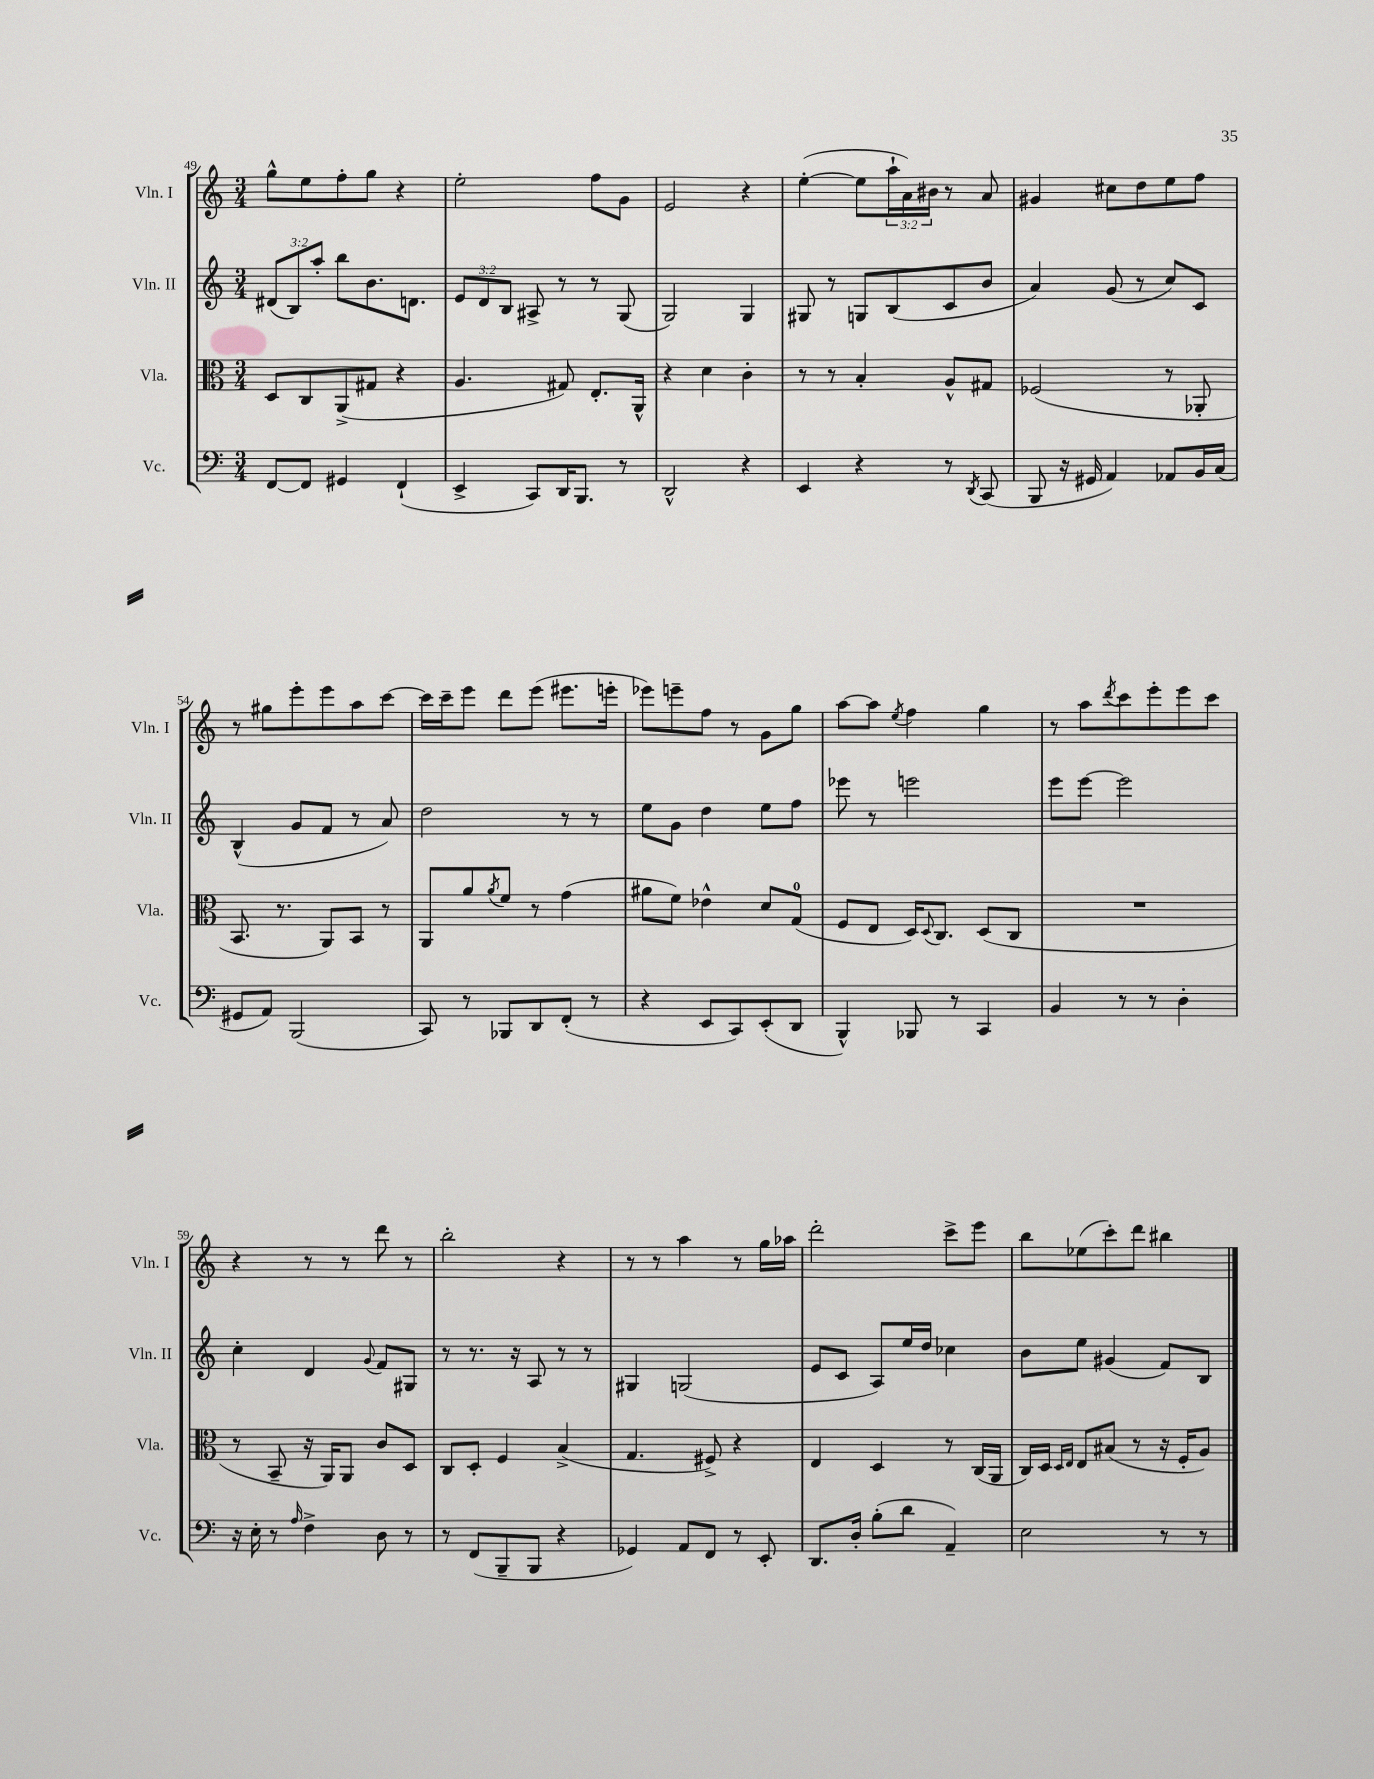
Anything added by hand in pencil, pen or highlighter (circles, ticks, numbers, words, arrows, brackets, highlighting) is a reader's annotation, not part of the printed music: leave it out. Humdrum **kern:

**kern	**kern	**kern	**kern
*staff4	*staff3	*staff2	*staff1
*clefF4	*clefC3	*clefG2	*clefG2
*k[]	*k[]	*k[]	*k[]
*M3/4	*M3/4	*M3/4	*M3/4
[8FF	8D	(12d#	8gg^^
.	.	12B)	.
8FF]	8C	.	8ee
.	.	12aa'	.
4GG#	(8AA^	8bb	8ff'
.	8G#	8.b	8gg
(4FF`	4r	.	4r
.	.	8.d	.
=	=	=	=
4EE^	4.A	12e	2ee'
.	.	12d	.
.	.	12B	.
8CC)	.	8A#^	.
16DD	8G#)	8r	.
8.BBB	.	.	.
.	8.E'	8r	8ff
8r	.	(8G	8g
.	16AA^^	.	.
=	=	=	=
2DD^^	4r	2G)	2e
.	4d	.	.
4r	4c'	4G	4r
=	=	=	=
4EE	8r	8G#	([4ee'
.	8r	8r	.
4r	4B'	8G	8ee]
.	.	(8B	24aa`
.	.	.	24a)
.	.	.	24b#
8r	8A^^	8c	8r
8qDD	.	.	.
(8CC	8G#	8b	8a
=	=	=	=
8BBB	(2F-	4a)	4g#
16r	.	.	.
16GG#	.	.	.
4AA)	.	(8g	8cc#
.	.	8r	8dd
8AA-	8r	8cc)	8ee
16BB	8AA-'	8c	8ff
(16C	.	.	.
=	=	=	=
8GG#	8.BB	(4B^^	8r
8AA)	.	.	8gg#
.	8.r	.	.
(2BBB	.	8g	8eee'
.	8AA)	8f	8eee
.	8BB	8r	8aa
.	8r	8a)	[8ccc
=	=	=	=
8CC)	8AA	2dd	16ccc]
.	.	.	16ccc~
8r	8a	.	8eee
.	8qa	.	.
8BBB-	8f	.	8ddd
8DD	8r	.	(8eee
(8FF'	(4g	8r	8.eee#
8r	.	8r	.
.	.	.	16eee'
=	=	=	=
4r	8a#	8ee	8eee-)
.	8f)	8g	8eee~
8EE	4e-^^	4dd	8ff
8CC)	.	.	8r
(8EE'	8d	8ee	8g
8DD	(8G	8ff	8gg
=	=	=	=
4BBB^^)	8F	8eee-	[8aa
.	8E	8r	8aa]
.	.	.	8qee
8BBB-	16D)	2eee	4ff
.	8qqD	.	.
.	8.C	.	.
8r	.	.	.
4CC	(8D	.	4gg
.	8C	.	.
=	=	=	=
4BB	2.r	8eee	8r
.	.	[8eee	8aa
.	.	.	8qddd
8r	.	2eee]	8ccc
8r	.	.	8eee'
4D'	.	.	8eee
.	.	.	8ccc
=	=	=	=
16r	8r	4cc'	4r
16E'	.	.	.
8r	8BB~	.	.
16qqA	.	.	.
4F^	16r	4d	8r
.	16AA)	.	.
.	8AA	.	8r
.	.	8qqg	.
8D	8c	8f	8ddd
8r	8D	8G#	8r
=	=	=	=
8r	8C	8r	2bb'
(8FF	8D'	8.r	.
8BBB~	4F	.	.
.	.	16r	.
8BBB	.	8A	.
4r	(4B^	8r	4r
.	.	8r	.
=	=	=	=
4GG-)	4.G	4G#	8r
.	.	.	8r
8AA	.	(2G	4aa
8FF	8F#^)	.	.
8r	4r	.	8r
8EE'	.	.	16gg
.	.	.	16aa-
=	=	=	=
8.DD	4E	8e	2ddd'
.	.	8c	.
16D'	.	.	.
(8B'	4D	8A)	.
8d	.	16ee	.
.	.	16dd	.
4AA~)	8r	4cc-	8ccc^
.	(16C	.	8eee
.	16AA	.	.
=	=	=	=
2E	16C)	8b	8bb
.	16D	.	.
.	16qqD	.	.
.	16qqE	.	.
.	8E	8ee	(8ee-
.	(8B#	(4g#	8ccc')
.	8r	.	8ddd
8r	16r	8f)	4bb#
.	16F'	.	.
8r	8A)	8B	.
==	==	==	==
*-	*-	*-	*-
